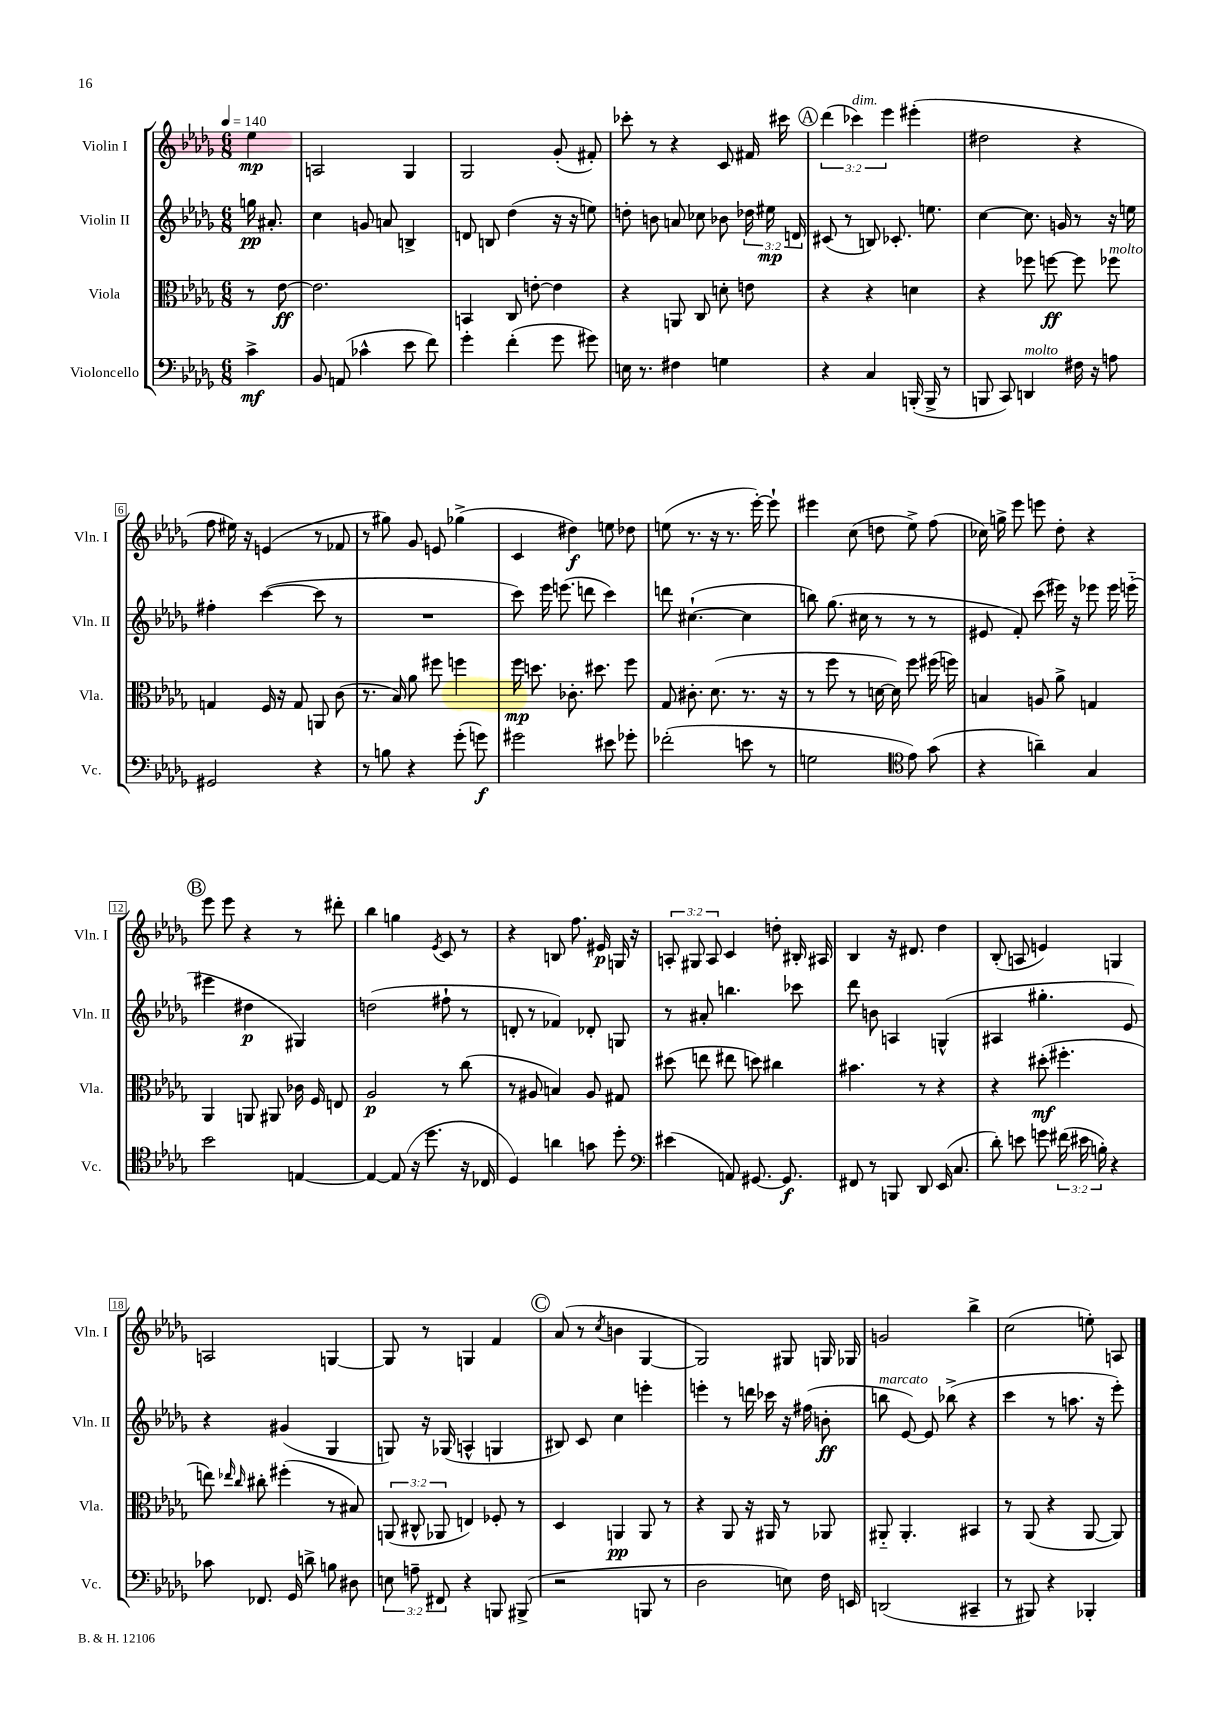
<<
\new StaffGroup <<
\new Staff = "s0" \with { instrumentName = "Violin I" shortInstrumentName = "Vln. I" } {
    \clef treble \key des \major \numericTimeSignature \time 6/8 \override Staff.TupletNumber.text = #tuplet-number::calc-fraction-text \partial 4 \tempo 4 = 140
    \autoBeamOff ees''4\mp |
    a2 ges4 |
    ges2 ges'8-.( fis'8-.) |
    ces'''8-. r8 r4 c'8 fis'16 cis'''16 |
    \mark \markup { \circle "A" } \tuplet 3/2 { des'''4( ces'''4^\markup { \italic "dim." }) ees'''4 } eis'''4-.( |
    dis''2 r4 |
    f''8 eis''16) r16 e'4( r8 fes'8 |
    r8 gis''8) ges'8 e'8 ges''4->( |
    c'4 dis''4\f) e''8 des''8 |
    e''8( r8. r16 r8. ees'''16~-.) ees'''8-! |
    eis'''4 c''8( d''8 ees''8->) f''8( |
    ces''16) g''16-> ees'''8 e'''8 des''8-. r4 |
    \mark \markup { \circle "B" } ees'''8 ees'''8 r4 r8 dis'''8-. |
    bes''4 g''4 \acciaccatura { ees'8 } c'8 r8 |
    r4 b8 f''8. eis'16\p g16 r16 |
    \tuplet 3/2 { a8-. gis8 a8 } c'4 d''8-. bis16-. ais16 |
    bes4 r16 dis'8. des''4 |
    bes8-.( a8 e'4) g4 |
    a2 g4~ |
    g8 r8 g4 f'4 |
    \mark \markup { \circle "C" } aes'8( r8 \acciaccatura { c''8 } b'4 ges4~ |
    ges2) gis8 g16 ges16 |
    g'2 bes''4-> |
    c''2( e''8-.) a8 \bar "|." |
}
\new Staff = "s1" \with { instrumentName = "Violin II" shortInstrumentName = "Vln. II" } {
    \clef treble \key des \major \numericTimeSignature \time 6/8 \override Staff.TupletNumber.text = #tuplet-number::calc-fraction-text \partial 4
    \autoBeamOff g''16\pp ais'8.-. |
    c''4 g'8 a'8 b4-> |
    d'8 b8 des''4( r16 r16 e''8) |
    d''8-. b'8 a'8 ces''8 bes'8 \tuplet 3/2 { des''16 eis''16\mp d'16 } |
    \mark \markup { \circle "A" } cis'8( r8 b8) ces'8.-. e''8. |
    c''4~ c''8. g'16 r8 r16 e''16 |
    fis''4-. c'''4~( c'''8 r8 |
    R2. |
    c'''8) ees'''16 e'''8.( d'''8 c'''4) |
    d'''8 cis''4.~-!( cis''4 |
    b''8) ges''8.( cis''16 r8 r8 r8 |
    eis'8 f'8-.) c'''8( eis'''16) r16 ees'''8 ees'''16 e'''16-_( |
    \mark \markup { \circle "B" } eis'''4 dis''4\p gis4) |
    d''2( fis''8-! r8 |
    d'8-. r8 fes'4) des'8-. g8 |
    r8 ais'8-. b''4. ces'''8 |
    des'''8 b'8 a4 g4-^( |
    ais4 gis''4.-. ees'8) |
    r4 gis'4( ges4 |
    g8) r16 ges16( a4-^ g4 |
    \mark \markup { \circle "C" } bis8) c'8 c''4 e'''4-. |
    e'''4-. r8 d'''16 ces'''16 r16 fis''16( b'8-.\ff |
    b''8^\markup { \italic "marcato" } ees'8~) ees'8 bes''8->( r4 |
    c'''4 r8 a''8. r16 ees'''8-.) \bar "|." |
}
\new Staff = "s2" \with { instrumentName = "Viola" shortInstrumentName = "Vla." } {
    \clef alto \key des \major \numericTimeSignature \time 6/8 \override Staff.TupletNumber.text = #tuplet-number::calc-fraction-text \partial 4
    \autoBeamOff r8 ees'8~\ff |
    ees'2. |
    b,4 c8 e'8~-. e'4 |
    r4 a,8 c8 d'8-. e'8 |
    \mark \markup { \circle "A" } r4 r4 d'4 |
    r4 fes''8 f''8~\ff f''8 fes''8^\markup { \italic "molto" } |
    g4 f16 r16 g8 a,8 c'8( |
    r8. bes16) aes'8 fis''8 f''4 |
    f''16\mp d''8. ces'8.-. dis''8. f''8 |
    ges8 cis'8.-. des'8.( r8. r16 |
    r8 f''8 r8 d'16~ d'16) f''8 fis''16( f''16) |
    b4 a8 aes'8-> g4 |
    \mark \markup { \circle "B" } aes,4 a,8 ais,8 ces'16 f16 e8 |
    aes2\p r8 c''8( |
    r8 ais8 b4) ais8 gis8 |
    dis''8( e''8 eis''8 d''8) cis''4 |
    bis'4. r8 r4 |
    r4 dis''8-.\mf( fis''4.-. |
    e''8) \grace { ees''16 c''16 } cis''8-. fis''4-.( r8 bis8) |
    \tuplet 3/2 { a,8( cis8-^ aes,8 } e4) fes8-. r8 |
    \mark \markup { \circle "C" } des4 a,4\pp a,8 r8 |
    r4 aes,8 r16 ais,16 r8 aes,8 |
    ais,8-_ ais,4.-. bis,4 |
    r8 aes,8( r4 aes,8~ aes,8) \bar "|." |
}
\new Staff = "s3" \with { instrumentName = "Violoncello" shortInstrumentName = "Vc." } {
    \clef bass \key des \major \numericTimeSignature \time 6/8 \override Staff.TupletNumber.text = #tuplet-number::calc-fraction-text \partial 4
    \autoBeamOff c'4->\mf |
    bes,8 a,8( ces'4-^ ees'8 f'8) |
    ges'4-. f'4-.( ges'8 gis'8) |
    e16 r8. fis4 g4 |
    \mark \markup { \circle "A" } r4 c4 b,,16-.( b,,16-> r8 |
    b,,8 c,8) d,4^\markup { \italic "molto" } fis16 r16 a8 |
    gis,2 r4 |
    r8 b8 r4 ges'8-.( g'8\f) |
    gis'2 eis'8 ges'8-. |
    fes'2-.( e'8 r8 |
    g2 \clef tenor ees'8) ges'8( |
    r4 a'4--) ges4 |
    \mark \markup { \circle "B" } bes'2 e4~ |
    e4~ e8( r16 des''8. r16 ces16 |
    des4) a'4 g'8 des''8-. |
    \clef bass eis'4( a,8) gis,8.~ gis,8.\f |
    fis,8 r8 b,,8 des,8 ees,16( c8. |
    des'8-.) e'8 g'8 \tuplet 3/2 { fis'16( eis'16 b16-.) } r4 |
    ces'8 fes,8. ges,16 d'8-> b8 dis8 |
    \tuplet 3/2 { e8 a8-- fis,8 } r4 b,,8 bis,,8->( |
    \mark \markup { \circle "C" } r2 b,,8 r8 |
    des2 e8) f16 e,16 |
    d,2( cis,4-- |
    r8 bis,,8) r4 bes,,4-. \bar "|." |
}
>>
>>
\layout { \context { \Score \override BarNumber.stencil = #(make-stencil-boxer 0.1 0.3 ly:text-interface::print) } }
